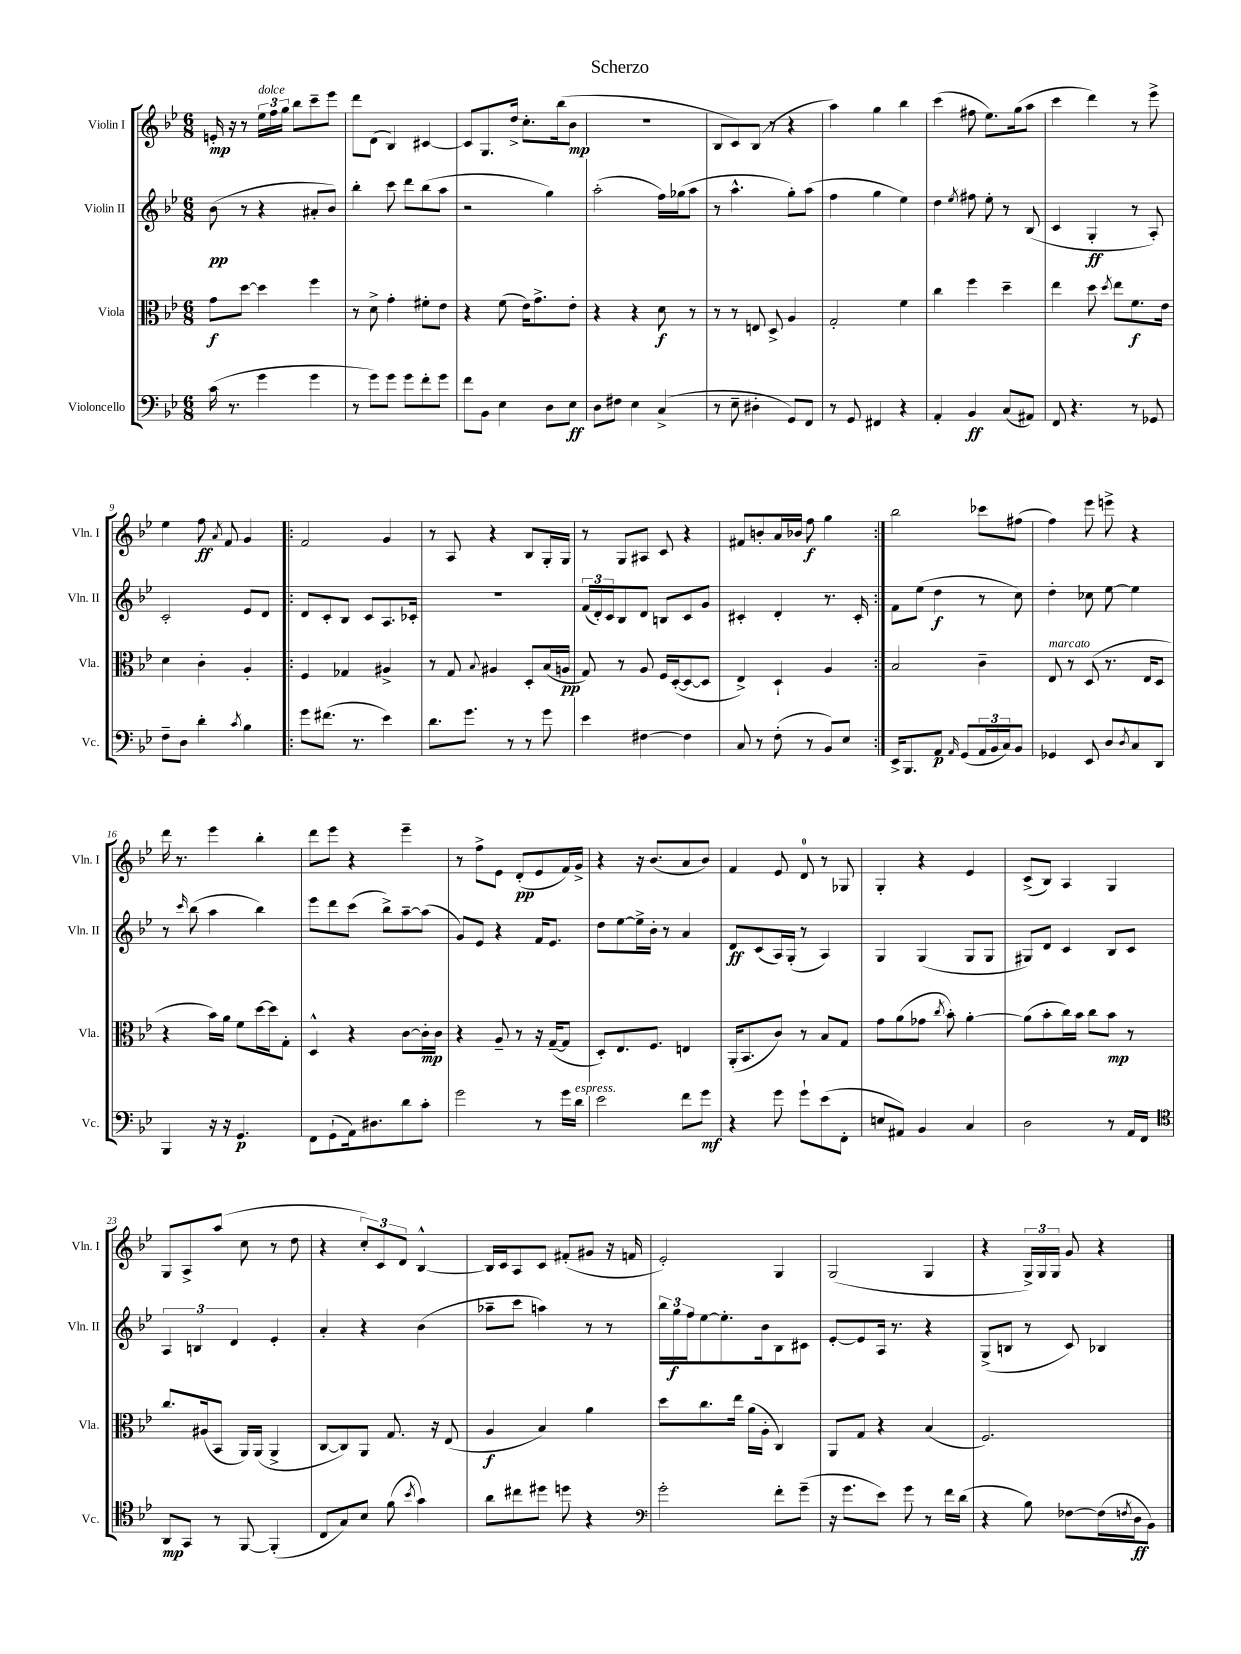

**kern	**kern	**kern	**kern
*staff4	*staff3	*staff2	*staff1
*clefF4	*clefC3	*clefG2	*clefG2
*k[b-e-]	*k[b-e-]	*k[b-e-]	*k[b-e-]
*M6/8	*M6/8	*M6/8	*M6/8
(16c	8g	(8b-	16e'
8.r	.	.	16r
.	[8dd	8r	8r
4g	4dd]	4r	24ee-
.	.	.	24ff
.	.	.	24gg
.	.	.	8bb-
4g	4ff	8a#'	8ccc~
.	.	8b-)	8eee-
=	=	=	=
8r	8r	4bb-'	8ddd
8g)	8d^	.	(8d
8g	4g'	8ccc	4B-)
8g	.	8ddd	.
8f'	8f#'	(8bb-	[4c#
8g	8e-	8aa	.
=	=	=	=
8f	4r	2r	8c#]
8BB-	.	.	8.G
4E-	(8f	.	.
.	.	.	16dd^
.	16e-)	.	8.cc'
.	8.g^	.	.
8D	.	4gg)	.
.	.	.	(16bb-
8E-	8e-'	.	8b-
=	=	=	=
8D	4r	(2aa'	2.r
8F#	.	.	.
4E-	4r	.	.
(4C^	8d	16ff)	.
.	.	(16gg-	.
.	8r	8aa	.
=	=	=	=
8r	8r	8r	8B-
8E-~	8r	4.aa^^	8c)
4D#'	8E	.	(8B-
.	8D^	.	8r
8GG)	4A	8gg')	4r
8FF	.	(8aa	.
=	=	=	=
8r	2G'	4ff	4aa)
8GG	.	.	.
4FF#	.	4gg	4gg
4r	4f	4ee-)	4bb-
=	=	=	=
4AA'	4cc	4dd	(4ccc
.	.	8qee-	.
4BB-	4ff	8ff#	8ff#
.	.	8ee-'	8.ee-)
(8C	4dd~	8r	.
.	.	.	(16gg
8AA#)	.	(8B-	8aa
=	=	=	=
8FF	4ee-	4c	4ccc
4.r	.	.	.
.	8dd	4G'	4ddd)
.	8qdd	.	.
.	8ee-	.	.
8r	8.f	8r	8r
8GG-	.	8A')	8eee-^
.	16e-	.	.
=	=	=	=
8F~	4d	2c'	4ee-
8D	.	.	.
4d'	4c'	.	8ff
.	.	.	8qa
.	.	.	8f
8qc	.	.	.
4B-	4A'	8e-	4g
.	.	8d	.
=!|:	=!|:	=!|:	=!|:
8g	4F	8d	2f
(8.f#	.	8c'	.
.	4G-	8B-	.
8.r	.	.	.
.	.	8c	.
4e-)	4A#^	8.A	4g
.	.	16c-'	.
=	=	=	=
8.d	8r	2.r	8r
.	8G	.	8A
8.g	.	.	.
.	8qqB-	.	.
.	4A#	.	4r
8r	.	.	.
8r	8D'	.	8B-
8g	(16B-	.	16G'
.	16A	.	16G
=	=	=	=
4e-	8G)	(24f	8r
.	.	24d')	.
.	.	24c	.
.	8r	8B-	8G
[4F#	8A	8d	8A#
.	16F	8B	8c
.	([16D'	.	.
4F#]	8D_	8c	4r
.	8D]	8g	.
=	=	=	=
8C	4E-^)	4c#'	8f#
8r	.	.	8b'
(8F'	4D`	4d'	16a
.	.	.	16b-
8r	.	.	8ff
8BB-)	4A	8.r	4gg
8E-	.	.	.
.	.	16c#'	.
=:|!	=:|!	=:|!	=:|!
16EE-^	2B-	8f	2bb-
8.BBB-	.	.	.
.	.	(8ee-	.
8AA	.	4dd	.
16qqAA	.	.	.
(8GG	.	.	.
24AA	4c~	8r	8ccc-
24BB-	.	.	.
24C)	.	.	.
8BB-	.	8cc)	(8ff#
=	=	=	=
4GG-	8E-	4dd'	4ff)
.	8r	.	.
8EE-	(8D	8cc-	8eee-
8D	8.r	[8ee-	8eee^
8qD	.	.	.
8C	.	4ee-]	4r
.	16E-	.	.
8DD	8D	.	.
=	=	=	=
4BBB-	4r	8r	16ddd
.	.	.	8.r
.	.	16qqccc	.
.	.	(8bb-	.
16r	16b-)	4aa	4eee-
16r	16a	.	.
4.GG	8f	.	.
.	[16dd	4bb-)	4bb-'
.	16dd]	.	.
.	8G'	.	.
=	=	=	=
8FF	4D^^	8eee-	8ddd
(8GG`	.	8ddd	8eee-
16AA)	4r	(8ccc	4r
8.D#	.	.	.
.	.	8bb-^)	.
8d	[8c	[8aa~	4eee-~
8c'	16c']	(8aa]	.
.	16c	.	.
=	=	=	=
2g	4r	8g)	8r
.	.	8e-	8ff^
.	8A~	4r	8e-
.	8r	.	(8d'
8r	16r	16f	8e-
.	([16G~	8.e-	.
16g	8G]	.	16f)
16d	.	.	16g^
=	=	=	=
2e-	8D')	8dd	4r
.	8.E-	[8ee-	.
.	.	16ee-^]	16r
.	8.F	16b-'	(8.b-
.	.	8r	.
8f	4E	4a	8a
8g	.	.	8b-)
=	=	=	=
4r	(16AA'	8d	4f
.	8.BB-	.	.
.	.	(8c	.
8g	8c)	16A)	8e-
.	.	(16G'	.
8g`	8r	8r	8d
(8e-	8B-	4A)	8r
8FF'	8G	.	8G-
=	=	=	=
8E	8g	4G	4G'
8AA#)	(8a	.	.
4BB-	8g-	(4G	4r
.	8qcc	.	.
.	8b-')	.	.
4C	[4a'	8G	4e-
.	.	8G	.
=	=	=	=
2D	(8a]	8G#)	(8c^
.	8b-'	8d	8B-)
.	16cc)	4c	4A
.	16b-	.	.
.	8cc	.	.
8r	8b-	8B-	4G
16AA	8r	8c	.
16FF	.	.	.
=	=	=	=
*clefC4	*	*	*
8AA	8.cc	6A	8G
8GG	.	.	8A^
.	.	6B	.
.	(16A#	.	.
8r	8BB-	.	(8aa
.	.	6d	.
[8FF	16AA)	.	8cc
.	(16AA	.	.
(4FF']	4AA^	4e-'	8r
.	.	.	8dd
=	=	=	=
8C	[8C	4a'	4r
8G)	8C])	.	.
8B-	8AA	4r	12cc')
.	.	.	12c
(8f	8.G	.	.
.	.	.	12d
8qb-	.	.	.
4g)	.	(4b-	[4B-^^
.	16r	.	.
.	(8E-	.	.
=	=	=	=
8a	4A	8aa-~	16B-]
.	.	.	16c
8cc#	.	8ccc	8A
8dd#	4B-)	4aa)	8c
8dd	.	.	(8f#'
4r	4a	8r	8g#
.	.	8r	16r
.	.	.	16f
=	=	=	=
*clefF4	*	*	*
2g'	8dd	24bb-	2e-')
.	.	24gg	.
.	.	24ff	.
.	8.cc	[8ee-	.
.	.	8.ee-']	.
.	16ee-	.	.
.	(16a	.	.
.	16A'	16b-	.
8f'	4C)	8B-	4G
(8g~	.	8c#	.
=	=	=	=
16r	8AA	[8e-'	(2G
8.g	.	.	.
.	8G	8e-]	.
8e-)	4r	16A	.
.	.	8.r	.
8g	.	.	.
8r	(4B-	4r	4G
16f	.	.	.
(16d	.	.	.
=	=	=	=
4r	2.F)	(8G^	4r
.	.	8B	.
8B-)	.	8r	24G^)
.	.	.	24G
.	.	.	24G
[8F-	.	8c)	8g
(16F-]	.	4B-	4r
8qF	.	.	.
16D	.	.	.
8BB-)	.	.	.
==	==	==	==
*-	*-	*-	*-
